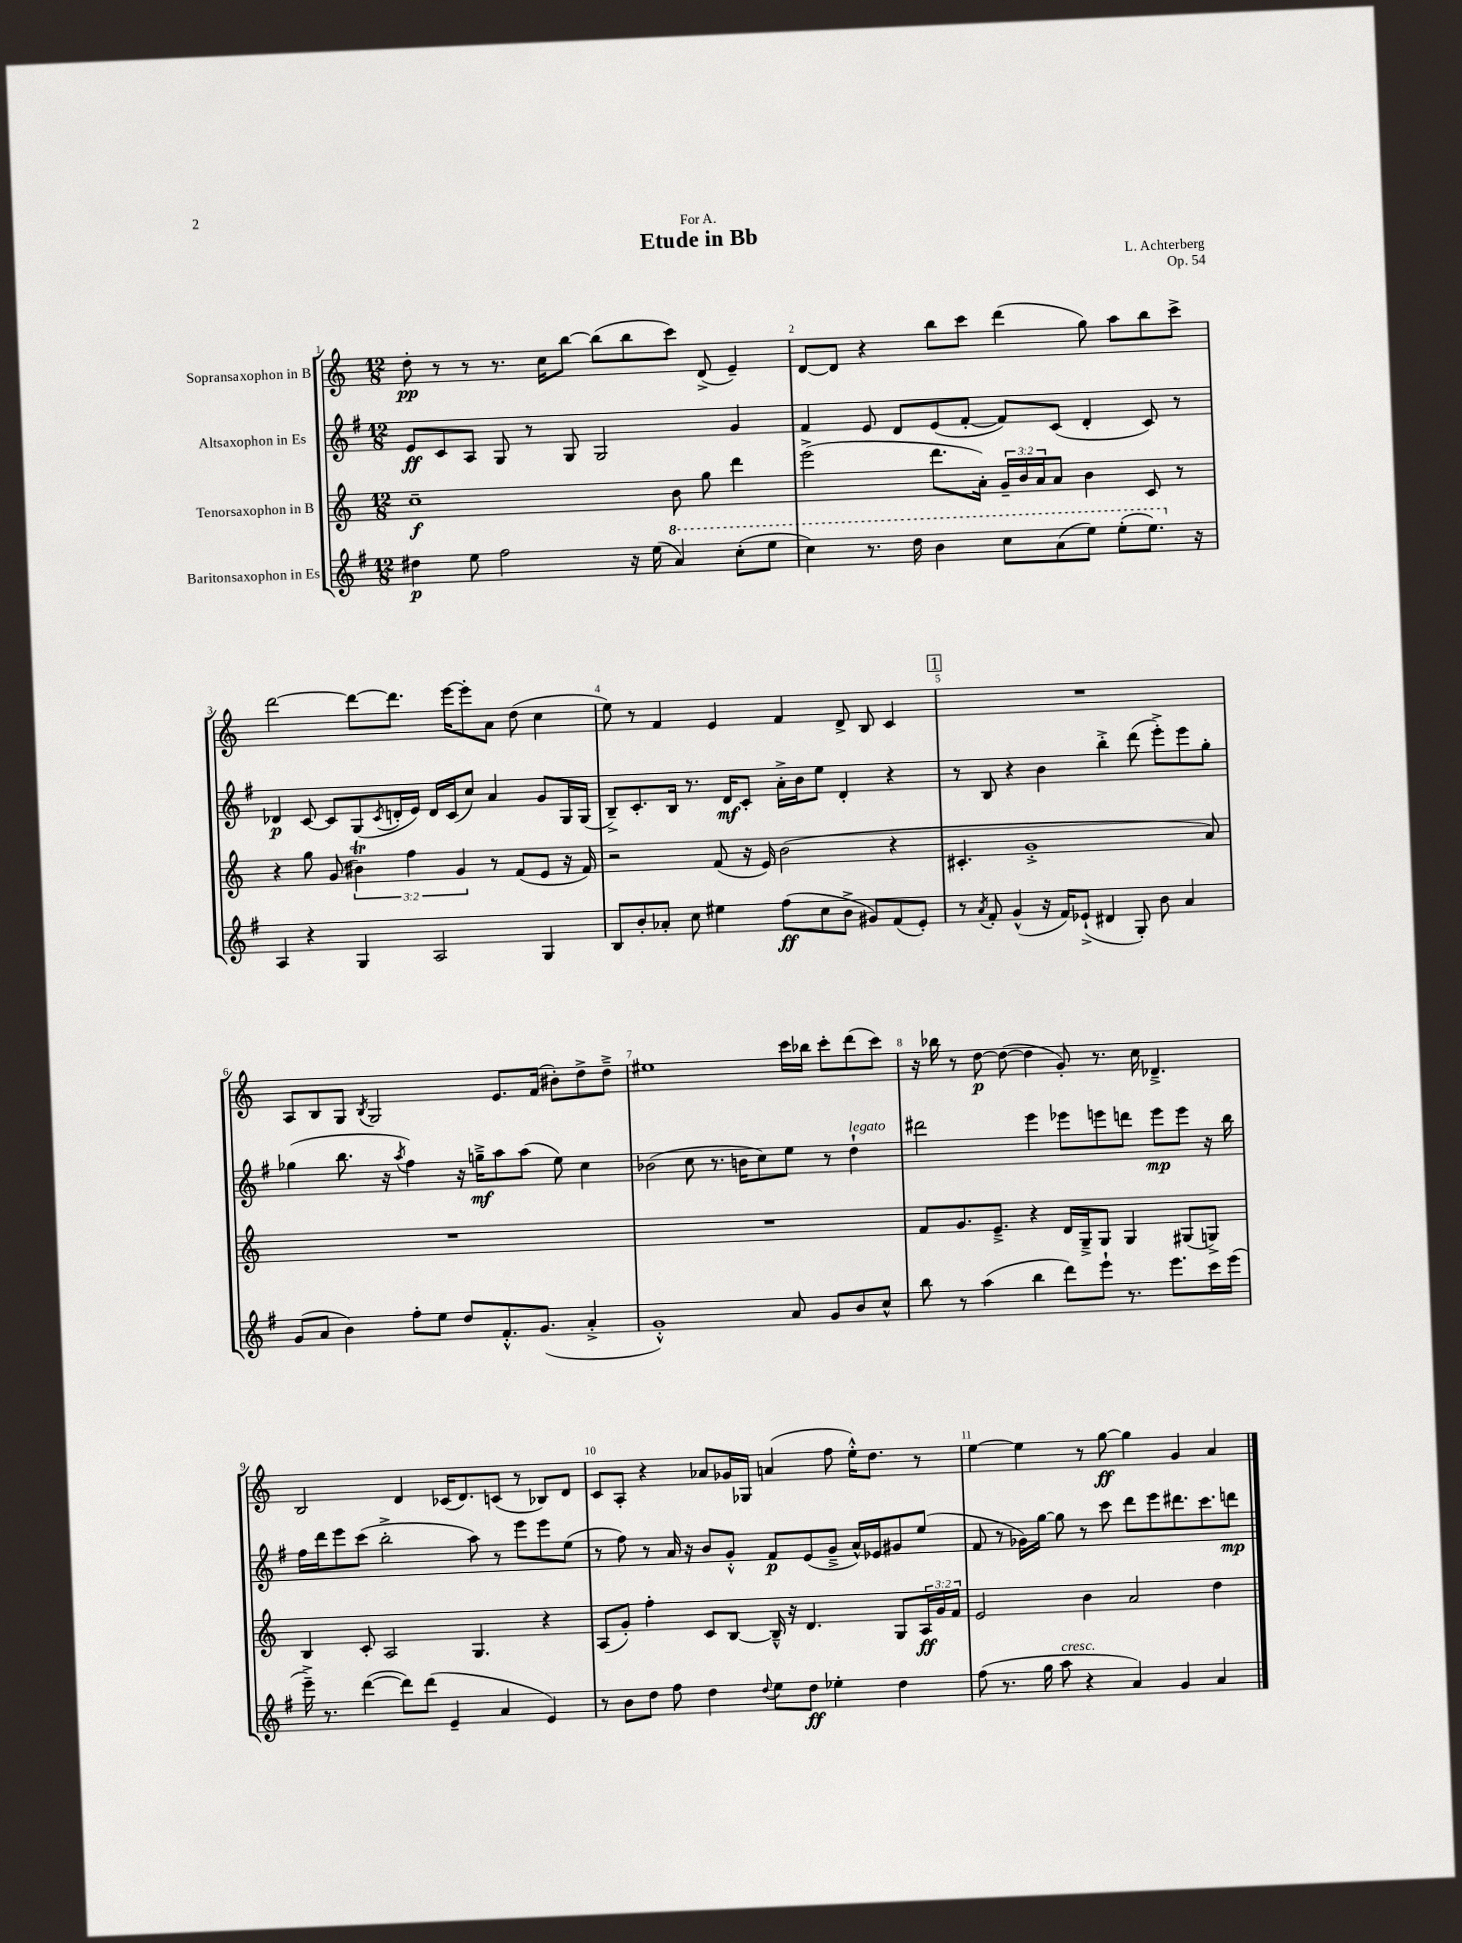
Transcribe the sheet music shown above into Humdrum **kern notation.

**kern	**dynam	**kern	**dynam	**kern	**dynam	**kern	**dynam
*part4	*part4	*part3	*part3	*part2	*part2	*part1	*part1
*staff4	*staff4	*staff3	*staff3	*staff2	*staff2	*staff1	*staff1
*I"Baritonsaxophon in Es	*	*I"Tenorsaxophon in B	*	*I"Altsaxophon in Es	*	*I"Sopransaxophon in B	*
*clefG2	*	*clefG2	*	*clefG2	*	*clefG2	*
*k[f#]	*	*k[]	*	*k[f#]	*	*k[]	*
*M12/8	*	*M12/8	*	*M12/8	*	*M12/8	*
=1	=1	=1	=1	=1	=1	=1	=1
4dd#X\	p	1cc~	f	8e/L	ff	8dd'\	pp
.	.	.	.	8c/	.	8r	.
8ee\	.	.	.	8A/J	.	8r	.
2ff#\	.	.	.	8G/	.	8.r	.
.	.	.	.	8r	.	.	.
.	.	.	.	.	.	16cc\KL	.
.	.	.	.	8G/	.	[8bb\J	.
.	.	.	.	2G/	.	(8bb\L]	.
16r	.	.	.	.	.	8bb\	.
(16ee\	.	.	.	.	.	.	.
*8va	*	*	*	*	*	*	*
4aa/)	.	8b\	.	.	.	8ccc\J)	.
.	.	8gg\	.	.	.	(8d^/	.
(8ccc'\L	.	4ddd\	.	4g/	.	4e~/)	.
8eee\J	.	.	.	.	.	.	.
=2	=2	=2	=2	=2	=2	=2	=2
4ccc\)	.	(2eee^\	.	4f#/	.	[8d/L	.
.	.	.	.	.	.	8d/J]	.
8.r	.	.	.	8e/	.	4r	.
.	.	.	.	8d/L	.	.	.
16ddd\	.	.	.	.	.	.	.
4bb\	.	8.ddd\L	.	(8e/	.	8bb\L	.
.	.	.	.	[8f#'/J	.	8ccc\J	.
.	.	16a'\Jk)	.	.	.	.	.
8ccc\L	.	24g~/LL	.	8f#/L])	.	(4ddd\	.
.	.	24b/	.	.	.	.	.
.	.	24a/J	.	.	.	.	.
(8aa\	.	8a/J	.	(8c/J	.	.	.
8eee\J)	.	4b\	.	4d'/	.	8gg\)	.
(8eee'\L	.	.	.	.	.	8aa\L	.
8.eee\J)	.	8c/	.	8c/)	.	8bb\	.
.	.	8r	.	8r	.	8ccc^\J	.
*X8va	*	*	*	*	*	*	*
16r	.	.	.	.	.	.	.
!!LO:LB:g=z
=3	=3	=3	=3	=3	=3	=3	=3
4A/	.	4r	.	4d-X/	p	[2ddd\	.
4r	.	8gg\	.	[8c/	.	.	.
.	.	(8g/	.	8c/L]	.	.	.
4G/	.	6b#Xt\)	.	(8G/	.	8ddd\L_	.
.	.	.	.	8qc/	.	.	.
.	.	.	.	16dn'/L	.	8.ddd\J]	.
.	.	6ff\	.	.	.	.	.
.	.	.	.	16e/JJ)	.	.	.
2A/	.	.	.	16d/LL	.	.	.
.	.	.	.	(16c/J	.	[16eee\KL	.
.	.	6g/	.	.	.	.	.
.	.	.	.	8cc/J)	.	8eee'\]	.
.	.	8r	.	4a/	.	8a\J	.
.	.	(8f/L	.	.	.	(8dd\	.
4G/	.	8e/J	.	8g/L	.	4cc\	.
.	.	16r	.	16G/L	.	.	.
.	.	16f/)	.	(16G/JJ	.	.	.
=4	=4	=4	=4	=4	=4	=4	=4
8B/L	.	2r	.	8B~^/L)	.	8ee\)	.
8b'/	.	.	.	8.c'/	.	8r	.
8a-X'/J	.	.	.	.	.	4f/	.
.	.	.	.	16B/Jk	.	.	.
8cc\	.	.	.	8.r	.	.	.
4ee#X\	.	(8f/	.	.	.	4e/	.
.	.	.	.	16d/KL	mf	.	.
.	.	16r	.	8c'/J	.	.	.
.	.	16e/)	.	.	.	.	.
(8ff#\L	ff	(2b\	.	16a'^\LL	.	4f/	.
.	.	.	.	16b\J	.	.	.
8cc\	.	.	.	8ee\J	.	.	.
8b^\J	.	.	.	4d'/	.	8d^/	.
8g#X/L)	.	.	.	.	.	8B/	.
(8f#/	.	4r	.	4r	.	4c/	.
8e'/J)	.	.	.	.	.	.	.
!!LO:REH:place=s1:t=1
=5	=5	=5	=5	=5	=5	=5	=5
8r	.	4.c#X'/	.	8r	.	1.r	.
8qa/	.	.	.	.	.	.	.
8f#'/	.	.	.	8B/	.	.	.
(4g^^/	.	.	.	4r	.	.	.
.	.	1g'^	.	.	.	.	.
16r	.	.	.	4b\	.	.	.
16f#/KL)	.	.	.	.	.	.	.
(8e-X`^/J	.	.	.	.	.	.	.
4d#X/	.	.	.	4bb'^\	.	.	.
8G'/)	.	.	.	(8ddd\	.	.	.
8b\	.	.	.	8eee'^\L)	.	.	.
4a/	.	.	.	8eee\	.	.	.
.	.	8a/)	.	8gg'\J	.	.	.
!!LO:LB:g=z
=6	=6	=6	=6	=6	=6	=6	=6
(8g/L	.	1.r	.	(4gg-X\	.	8A/L	.
8a/J	.	.	.	.	.	8B/	.
4b\)	.	.	.	8.bb\	.	8G/J	.
.	.	.	.	.	.	8qB/	.
.	.	.	.	.	.	2G/	.
.	.	.	.	16r	.	.	.
.	.	.	.	8qaa/	.	.	.
8ff#'\L	.	.	.	4ff#\)	.	.	.
8ee\J	.	.	.	.	.	.	.
8dd/L	.	.	.	16r	.	.	.
.	.	.	.	16ggn~^\KL	mf	.	.
8.f#'^^/	.	.	.	8aa\	.	8.e/L	.
.	.	.	.	(8aa\J	.	.	.
(8.g/J	.	.	.	.	.	(16f/Jk	.
.	.	.	.	8ee\)	.	8b#X'\L)	.
4a'^/	.	.	.	4cc\	.	8dd^\	.
.	.	.	.	.	.	8dd~^\J	.
=7	=7	=7	=7	=7	=7	=7	=7
1g'^^)	.	1.r	.	(2b-X\	.	1ee#X	.
.	.	.	.	8cc\	.	.	.
.	.	.	.	8.r	.	.	.
.	.	.	.	16bn\KL	.	.	.
.	.	.	.	8cc\)	.	.	.
8a/	.	.	.	8ee\J	.	16ccc\LL	.
.	.	.	.	.	.	16bb-X\JJ	.
8g/L	.	.	.	8r	.	8ccc'\L	.
!	!	!	!	!LO:TX:a:i:t=legato	!	!	!
8b/	.	.	.	4dd`\	.	(8ddd\	.
8cc^^/J	.	.	.	.	.	8ccc\J)	.
=8	=8	=8	=8	=8	=8	=8	=8
8bb\	.	8f/L	.	2ddd#X\	.	16r	.
.	.	.	.	.	.	16bb-X\	.
8r	.	8.g/	.	.	.	8r	.
(4aa\	.	.	.	.	.	[8dd\	p
.	.	8.e~^/J	.	.	.	.	.
.	.	.	.	.	.	(8dd\_	.
4bb\	.	4r	.	4eee\	.	4dd\]	.
8ddd\L)	.	16d/LL	.	8eee-X\L	.	8g'/)	.
.	.	16G~^/J	.	.	.	.	.
8eee`\J	.	8G/J	.	8eeen\	.	8.r	.
8.r	.	4G/	.	8dddn\J	.	.	.
.	.	.	.	.	.	16cc\	.
.	.	.	.	8eee\L	mp	4.d-X~^/	.
8.eee\L	.	.	.	.	.	.	.
.	.	(8G#X/L	.	8eee\J	.	.	.
16ccc\L	.	8Gn^/J)	.	16r	.	.	.
(16eee\JJ	.	.	.	16bb\	.	.	.
!!LO:LB:g=z
=9	=9	=9	=9	=9	=9	=9	=9
16eee~^\)	.	4B/	.	16ff#\LL	.	2B/	.
8.r	.	.	.	16ddd\J	.	.	.
.	.	.	.	8eee\	.	.	.
([4ddd\	.	8c'/	.	(8ccc\J	.	.	.
.	.	2A/	.	2bb'^\	.	.	.
8ddd\L])	.	.	.	.	.	4d/	.
(8ddd\J	.	.	.	.	.	.	.
4e~/	.	.	.	.	.	(16c-X/KL	.
.	.	.	.	.	.	8.d/)	.
.	.	4.G/	.	8aa\)	.	.	.
4a/	.	.	.	8r	.	(8cn/J	.
.	.	.	.	8eee\L	.	8r	.
4e/)	.	4r	.	8eee\	.	8B-X/L)	.
.	.	.	.	(8ee\J	.	8d/J	.
=10	=10	=10	=10	=10	=10	=10	=10
8r	.	(8A/L	.	8r	.	8c/L	.
8b\L	.	8g'/J)	.	8ff#\)	.	8A'/J	.
8dd\J	.	4ff'\	.	8r	.	4r	.
8ff#\	.	.	.	16a/	.	.	.
.	.	.	.	16r	.	.	.
4dd\	.	8c/L	.	8b/L	.	8a-X/L	.
.	.	[8B/J	.	8g'^^/J	.	16g-X/L	.
.	.	.	.	.	.	16G-X/JJ	.
8qqdd/	.	.	.	.	.	.	.
8ee\L	.	16B~^^/]	.	8f#/L	p	(4an/	.
.	.	16r	.	.	.	.	.
8dd\J	ff	4.d/	.	(8e/	.	.	.
4ee-X'\	.	.	.	8g~^/J	.	8ff\	.
.	.	.	.	16a^^/LL)	.	16ee'^^\KL)	.
.	.	.	.	16e-X/J	.	8.dd\J	.
4dd\	.	8G/L	.	8g#X/	.	.	.
.	.	24A/L	ff	(8ee/J	.	8r	.
.	.	24g/	.	.	.	.	.
.	.	24f/JJ	.	.	.	.	.
=11	=11	=11	=11	=11	=11	=11	=11
(8ff#\	.	2e/	.	8f#/	.	[4ee\	.
8.r	.	.	.	8r	.	.	.
.	.	.	.	16g-X\LL)	.	4ee\]	.
16gg\	.	.	.	[16gg\JJ	.	.	.
!LO:TX:a:i:t=cresc.	!	!	!	!	!	!	!
8aa\	.	.	.	8gg\]	.	.	.
4r	.	4b\	.	8r	.	8r	.
.	.	.	.	8ccc\	.	[8gg\	ff
4a/)	.	2a/	.	8ddd\L	.	4gg\]	.
.	.	.	.	8eee\	.	.	.
4g/	.	.	.	8.ddd#X\	.	4g/	.
.	.	.	.	8.ccc\	.	.	.
4a/	.	4dd\	.	.	.	4a/	.
.	.	.	.	8dddn\J	mp	.	.
==	==	==	==	==	==	==	==
*-	*-	*-	*-	*-	*-	*-	*-
